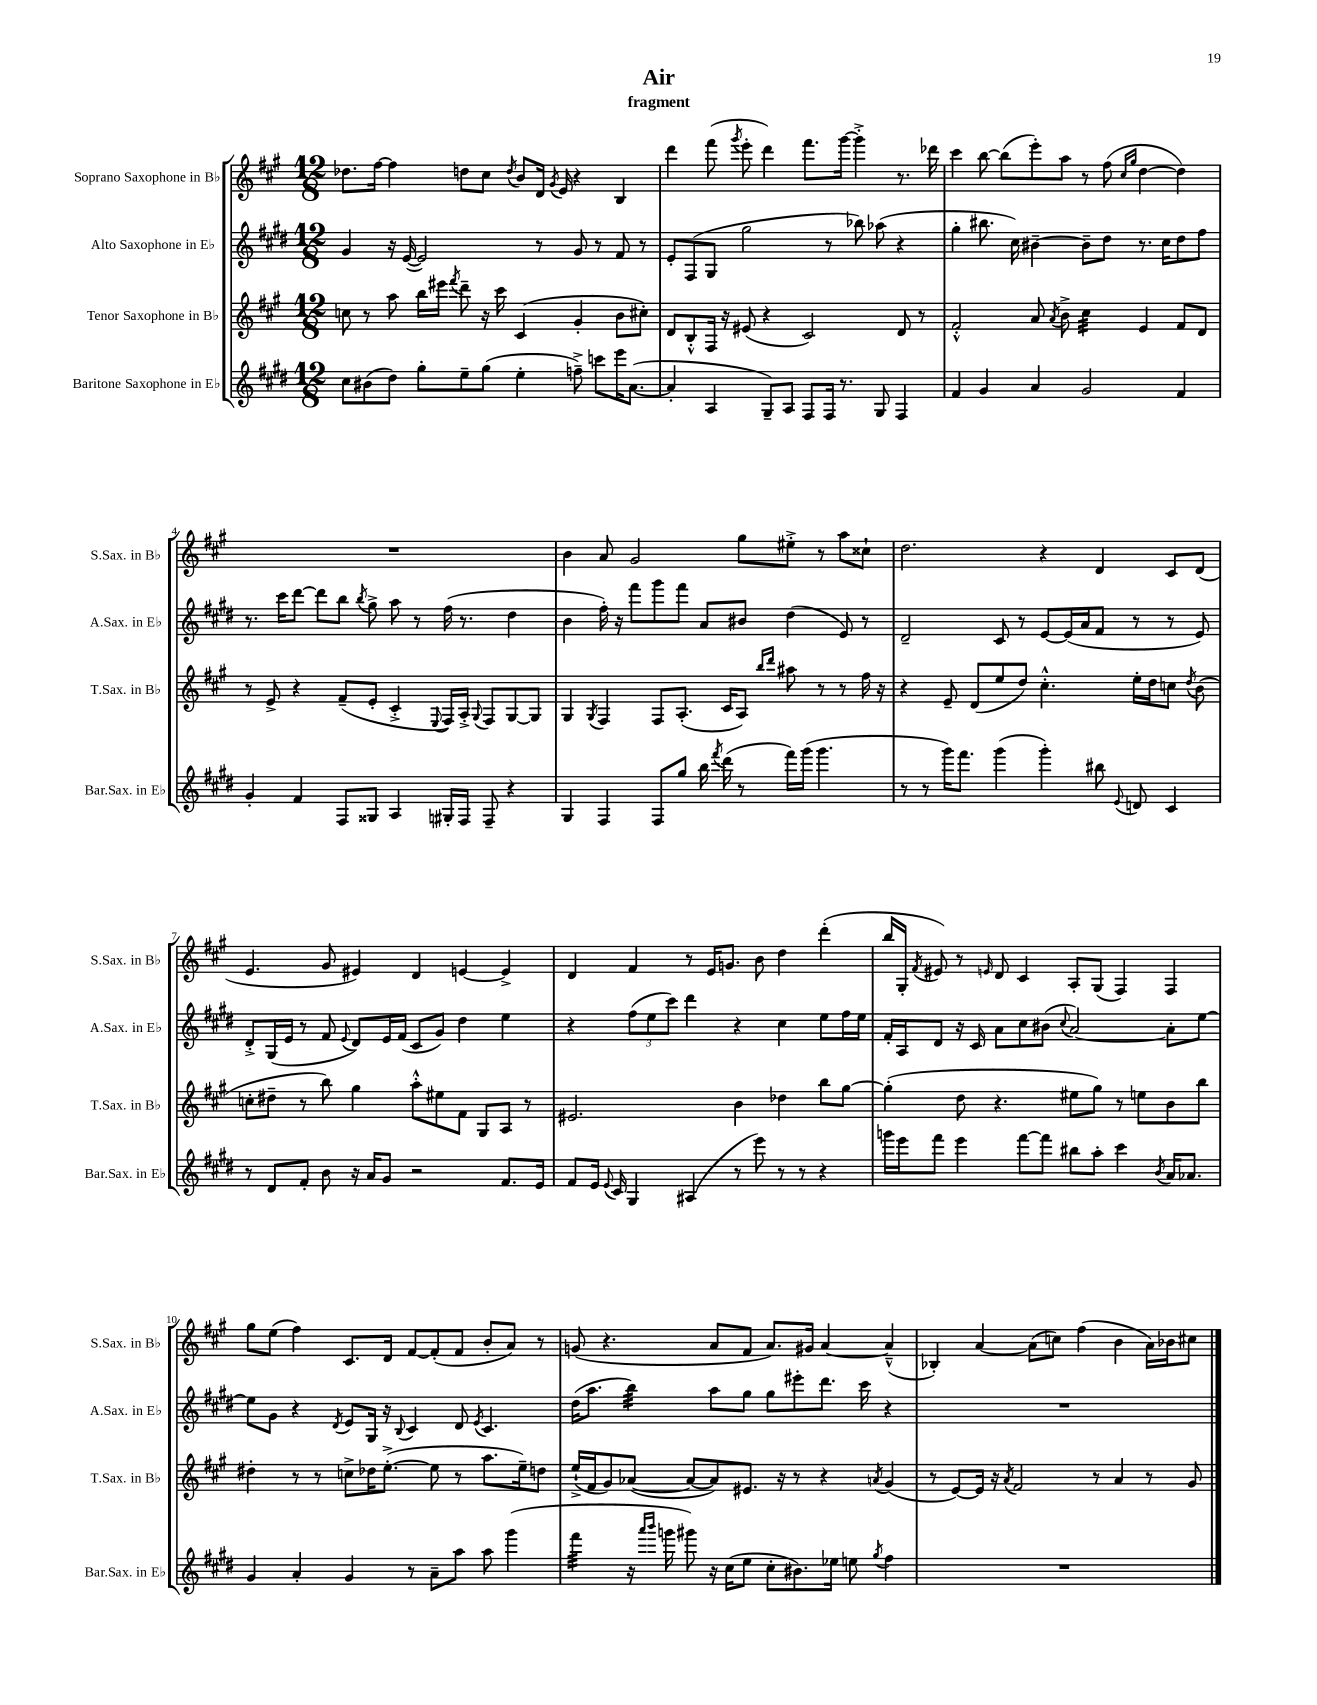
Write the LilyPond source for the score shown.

\header { title = "Air" subtitle = "fragment" }
<<
\new StaffGroup <<
\new Staff = "s0" \with { instrumentName = "Soprano Saxophone in Bb" shortInstrumentName = "S.Sax. in Bb" } {
    \clef treble \key a \major \numericTimeSignature \time 12/8
    \autoBeamOff des''8.[ fis''16]~ fis''4 d''8[ cis''8] \acciaccatura { d''8 } b'8[ d'16] \acciaccatura { gis'8 } e'16 r4 b4 |
    d'''4 fis'''8( \acciaccatura { gis'''8 } e'''8-. d'''4) fis'''8.[ gis'''16]~ gis'''4-.-> r8. des'''16 |
    cis'''4 b''8~ b''8[( e'''8-.) a''8] r8 fis''8( \grace { cis''16[ gis''16] } d''4~ d''4) |
    R1. |
    b'4 a'8 gis'2 gis''8[ eis''8]-.-> r8 a''8[ cisis''8]-! |
    d''2. r4 d'4 cis'8[ d'8]( |
    e'4. gis'8 eis'4) d'4 e'4~ e'4-> |
    d'4 fis'4 r8 e'16[ g'8.] b'8 d''4 d'''4-.( |
    b''16[ gis16]-. \acciaccatura { fis'8 } eis'8) r8 \grace { e'16 } d'8 cis'4 a8[-. gis8]( fis4) fis4 |
    gis''8[ e''8]( fis''4) cis'8.[ d'16] fis'8[~ fis'8-.( fis'8] b'8[-. a'8]) r8 |
    g'8( r4. a'8[ fis'8] a'8.[) gis'16] a'4~ a'4---^( |
    bes4-.) a'4~ a'8[( c''8]) fis''4( b'4 a'16[) bes'16 cis''8] \bar "|." |
}
\new Staff = "s1" \with { instrumentName = "Alto Saxophone in Eb" shortInstrumentName = "A.Sax. in Eb" } {
    \clef treble \key e \major \numericTimeSignature \time 12/8
    \autoBeamOff gis'4 r16 e'16~( e'2) r8 gis'8 r8 fis'8 r8 |
    e'8[-. fis8( gis8] gis''2 r8 bes''8) aes''8( r4 |
    gis''4-. bis''8. cis''16) bis'4~-- bis'8[-- dis''8] r8. cis''16[ dis''8 fis''8] |
    r8. cis'''16[ dis'''8]~ dis'''8[ b''8] \acciaccatura { b''8 } gis''8-> a''8 r8 fis''16( r8. dis''4 |
    b'4 fis''16-.) r16 fis'''8[ gis'''8 fis'''8] a'8[ bis'8] dis''4( e'8) r8 |
    dis'2-- cis'8 r8 e'8[~ e'16( a'16 fis'8] r8 r8 e'8) |
    dis'8[-.-> gis16( e'16] r8 fis'8 \appoggiatura { e'8 } dis'8[) e'16 fis'16]( cis'8[ gis'8]) dis''4 e''4 |
    r4 \tuplet 3/2 { fis''8[( e''8 cis'''8]) } dis'''4 r4 cis''4 e''8[ fis''16 e''16] |
    fis'16[-. a16 dis'8] r16 cis'16 a'8[ cis''8 bis'8]( \appoggiatura { cis''8 } a'2~) a'8[-. e''8]~ |
    e''8[ gis'8] r4 \acciaccatura { dis'8 } e'8[ gis16] r16 \appoggiatura { b8 } cis'4 dis'8 \acciaccatura { e'8 } cis'4. |
    dis''16[( a''8.] b''4:32) a''8[ gis''8] gis''8[ eis'''8-. dis'''8.] cis'''16 r4 |
    R1. \bar "|." |
}
\new Staff = "s2" \with { instrumentName = "Tenor Saxophone in Bb" shortInstrumentName = "T.Sax. in Bb" } {
    \clef treble \key a \major \numericTimeSignature \time 12/8
    \autoBeamOff c''8 r8 a''8 b''16[ eis'''16] \acciaccatura { fis'''8 } d'''8-- r16 cis'''16 cis'4( gis'4-. b'8[ cis''8]-.) |
    d'8[ b8-.-^ fis16] r16 eis'8( r4 cis'2) d'8 r8 |
    fis'2-.-^ a'8 \acciaccatura { a'8 } b'8-> cis''4:32 e'4 fis'8[ d'8] |
    r8 e'8-> r4 fis'8[--( e'8]-. cis'4-.-> \appoggiatura { e8 } fis16[) a16]-.-> \appoggiatura { gis8 } fis8[ gis8~ gis8] |
    gis4 \acciaccatura { gis8 } fis4 fis8[ a8.]-.( cis'16[ a8]) \grace { b''16[ d'''16] } ais''8 r8 r8 fis''16 r16 |
    r4 e'8-- d'8[( e''8 d''8]) cis''4.-.-^ e''16[-. d''16 c''8] \acciaccatura { d''8 } b'8( |
    c''8[-. dis''8]-- r8 b''8) gis''4 a''8[-.-^ eis''8 fis'8] gis8[ a8] r8 |
    eis'2. b'4 des''4 b''8[ gis''8]~ |
    gis''4-.( d''8 r4. eis''8[ gis''8]) r8 e''8[ b'8 b''8] |
    dis''4-. r8 r8 c''8[-> des''16 e''8.]~-.->( e''8 r8 a''8.[ e''16--) d''8] |
    e''16[-!->( fis'16 gis'8) aes'8]~( aes'8[~ aes'8) eis'8.] r16 r8 r4 \acciaccatura { a'8 } gis'4( |
    r8 e'8[~) e'16] r16 \acciaccatura { a'8 } fis'2 r8 a'4 r8 gis'8 \bar "|." |
}
\new Staff = "s3" \with { instrumentName = "Baritone Saxophone in Eb" shortInstrumentName = "Bar.Sax. in Eb" } {
    \clef treble \key e \major \numericTimeSignature \time 12/8
    \autoBeamOff cis''8[ bis'8( dis''8]) gis''8[-. e''8-- gis''8]( e''4-. f''8--->) c'''8[ e'''16 a'8.]~( |
    a'4-. a4 gis8[--) a8] fis8[ fis16] r8. gis8 fis4 |
    fis'4 gis'4 a'4 gis'2 fis'4 |
    gis'4-. fis'4 fis8[ gisis8] a4 gis16[-. fis16] fis8-- r4 |
    gis4 fis4 fis8[ gis''8] b''16 \acciaccatura { fis'''8 } dis'''16( r8 fis'''16[) gis'''16]( gis'''4. |
    r8 r8 gis'''16[) fis'''8.] gis'''4( gis'''4-.) bis''8 \appoggiatura { e'8 } d'8 cis'4 |
    r8 dis'8[ fis'8]-. b'8 r16 a'16[ gis'8] r2 fis'8.[ e'16] |
    fis'8[ e'16] \appoggiatura { e'8 } cis'16 gis4 ais4( r8 e'''8) r8 r8 r4 |
    g'''16[ e'''16 fis'''8] e'''4 fis'''8[~ fis'''8] bis''8[ a''8]-. cis'''4 \acciaccatura { b'8 } a'16[ aes'8.] |
    gis'4 a'4-. gis'4 r8 a'8[-- a''8] a''8 gis'''4( |
    fis'''4:32 r16 \grace { a'''16[ b'''16] } g'''16 gis'''8) r16 cis''16[( e''8] cis''8[-. bis'8.) ees''16] e''8 \acciaccatura { gis''8 } fis''4 |
    R1. \bar "|." |
}
>>
>>
